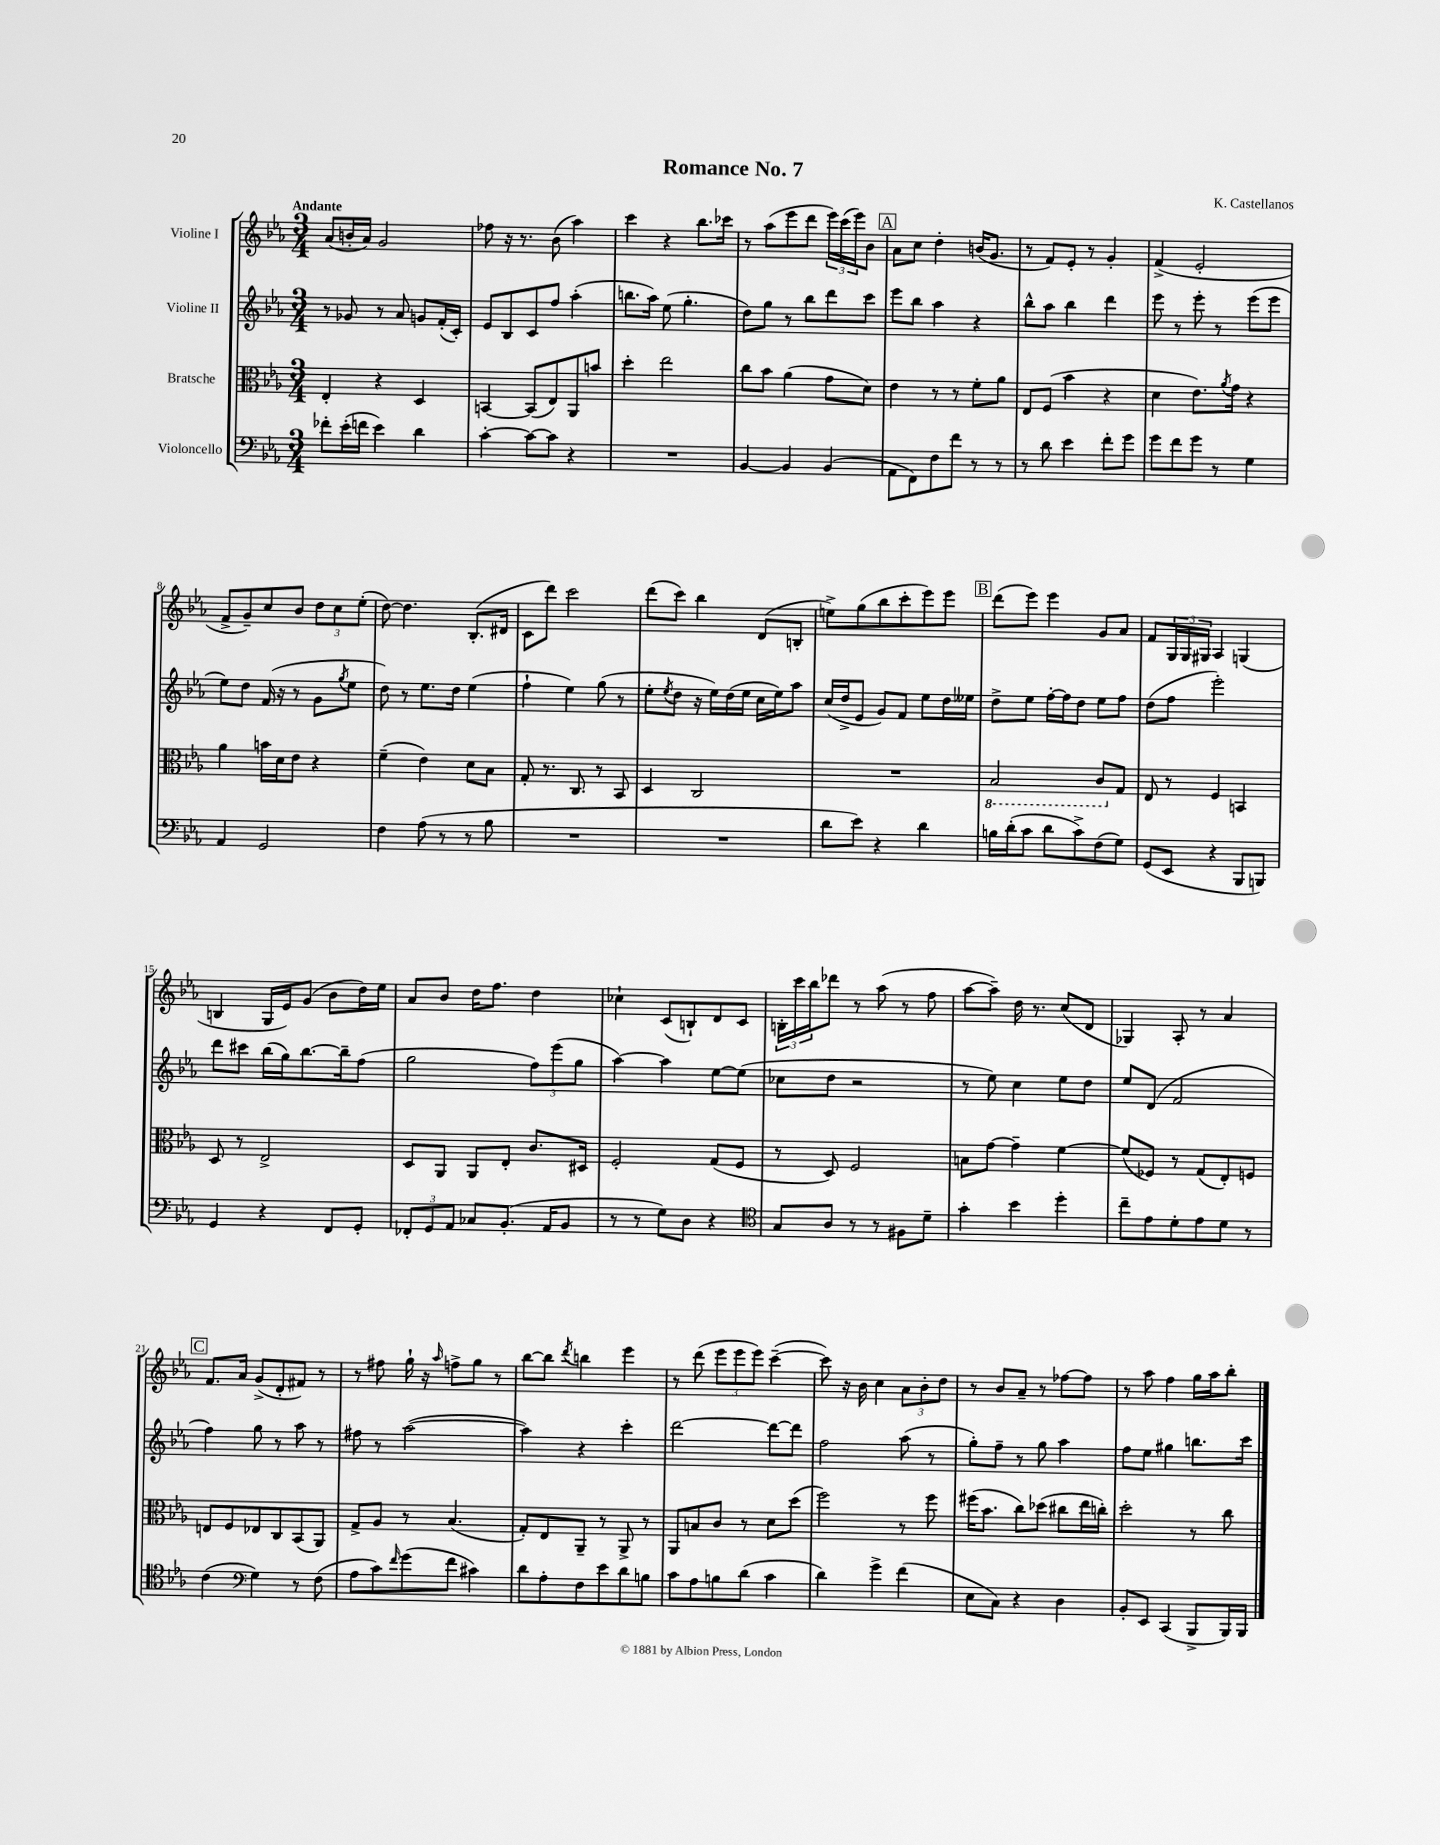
\header { title = "Romance No. 7" composer = "K. Castellanos" }
<<
\new StaffGroup <<
\new Staff = "s0" \with { instrumentName = "Violine I" } {
    \clef treble \key ees \major \numericTimeSignature \time 3/4 \tempo "Andante"
    aes'8( b'16-. aes'16) g'2 |
    fes''8 r16 r8. bes'8( aes''4) |
    c'''4 r4 bes''8. ces'''16 |
    r8 aes''8( ees'''8 d'''8 \tuplet 3/2 { ees'''16) c'''16( ees'''16) } bes'8 |
    \mark \markup { \box "A" } aes'8 c''8 d''4-. b'16( g'8. |
    r8 f'8) ees'8-. r8 g'4-. |
    f'4->( ees'2-. |
    f'8-> g'8--) c''8 bes'8 \tuplet 3/2 { d''8 c''8 ees''8-.( } |
    d''8~) d''4. bes8.-.( dis'16 |
    c'8 d'''8) c'''2 |
    d'''8( c'''8) bes''4 d'8( b8-. |
    e''8->) g''8( bes''8 c'''8-. ees'''8) ees'''8 |
    \mark \markup { \box "B" } d'''8( ees'''8) ees'''4 g'8 aes'8 |
    f'8 \tuplet 3/2 { g16 g16 gis16 } aes4 g4( |
    b4 g16 ees'16) g'8( bes'8 d''16) ees''16 |
    aes'8 bes'8 d''16 f''8. d''4 |
    ces''4-! c'8( b8-!) d'8 c'8 |
    \tuplet 3/2 { b16-. c'''16 bes''16 } des'''8 r8 aes''8( r8 f''8 |
    aes''8~ aes''8--) d''16 r8. c''8( d'8 |
    ges4) aes8-. r8 aes'4 |
    \mark \markup { \box "C" } f'8. aes'16 g'8->( d'8-. fis'8) r8 |
    r8 fis''8 g''16-! r16 \grace { aes''16 } f''8-> g''8 r8 |
    bes''8~ bes''8 \acciaccatura { d'''8 } b''4 ees'''4 |
    r8 d'''8( \tuplet 3/2 { ees'''8 ees'''8 ees'''8) } c'''4~--( |
    c'''8) r16 bes'16 c''4 \tuplet 3/2 { aes'8 bes'8-. d''8 } |
    r8 bes'8 aes'8-- r8 fes''8~ fes''8 |
    r8 aes''8 f''4 g''16 aes''16 bes''8-. \bar "|." |
}
\new Staff = "s1" \with { instrumentName = "Violine II" } {
    \clef treble \key ees \major \numericTimeSignature \time 3/4
    r8 ges'8 r8 aes'8 g'8 f'16-.( c'16-.) |
    ees'8 bes8 c'8 f''8 aes''4-.( |
    b''8. aes''16) ees''8( g''4.-. |
    d''8) g''8 r8 bes''8 d'''8 c'''8 |
    \mark \markup { \box "A" } ees'''8 bes''8 aes''4 r4 |
    bes''8-^ aes''8 bes''4 d'''4 |
    ees'''8 r8 ees'''8-. r8 ees'''8( ees'''8 |
    ees''8) d''8 f'16( r16 r8 g'8 \acciaccatura { g''8 } ees''8 |
    d''8) r8 ees''8. d''16 ees''4( |
    f''4-! ees''4) g''8( r8 |
    ees''8-. \acciaccatura { ees''8 } d''8 r16 ees''16) d''16( ees''16 c''16 ees''16) aes''8 |
    c''16( d''16-> ees'8 g'8) f'8 ees''8 d''16 eeses''16 |
    \mark \markup { \box "B" } d''8-> ees''8 f''16~-. f''16 d''8 ees''8 f''8 |
    d''8( f''8 ees'''2-.) |
    d'''8 cis'''8 bes''16( g''16) bes''8.~ bes''16-- f''8( |
    g''2 \tuplet 3/2 { f''8) ees'''8( g''8 } |
    aes''4~) aes''4 ees''8~ ees''8( |
    ces''8 d''8 r2 |
    r8 ees''8) c''4 ees''8 d''8 |
    ees''8 d'8( f'2 |
    \mark \markup { \box "C" } f''4) g''8 r8 aes''8 r8 |
    fis''8 r8 aes''2~( |
    aes''4) r4 c'''4-. |
    d'''2~ d'''8~ d'''8 |
    f''2 aes''8( r8 |
    g''8-.) f''8-- r8 g''8 aes''4 |
    f''8 ees''8 gis''4 b''8. c'''16 \bar "|." |
}
\new Staff = "s2" \with { instrumentName = "Bratsche" } {
    \clef alto \key ees \major \numericTimeSignature \time 3/4
    ees4-. r4 d4 |
    b,4~ b,8( ees8) aes,8 b'8 |
    d''4-. ees''2 |
    c''8 bes'8 aes'4( g'8 d'8) |
    \mark \markup { \box "A" } ees'4 r8 r8 f'8-. aes'8 |
    ees8 f8( bes'4 r4 |
    d'4 ees'8.) \acciaccatura { aes'8 } g'16 r4 |
    aes'4 b'16 d'16 ees'8 r4 |
    f'4--( ees'4) d'8 bes8 |
    g8-. r8. c8. r8 bes,8 |
    d4 c2 |
    R2. |
    \mark \markup { \box "B" } \ottava #-1 bes,2 c8 \ottava #0 g8 |
    ees8 r8 f4 b,4 |
    d8 r8 ees2-> |
    d8 aes,8 aes,8 ees8-. c'8. dis16 |
    f2-. g8( f8 |
    r8 d8) f2 |
    b8 g'8~ g'4-- f'4~ |
    f'8( fes8) r8 g8( ees8-.) f8 |
    \mark \markup { \box "C" } e8 f8 ees8 c8 bes,8( aes,8) |
    g8-> aes8 r8 bes4.( |
    g8-.) ees8 aes,8-- r8 aes,8-> r8 |
    aes,8 b8 c'8 r8 d'8 d''8( |
    f''2) r8 f''8 |
    fis''16( bes'8. c''8) des''8( cis''8 ees''16 c''16-.) |
    d''2-. r8 c''8 \bar "|." |
}
\new Staff = "s3" \with { instrumentName = "Violoncello" } {
    \clef bass \key ees \major \numericTimeSignature \time 3/4
    fes'8-. ees'16-.( f'16 ees'4) d'4 |
    c'4~-. c'8~ c'8 r4 |
    R2. |
    bes,4~ bes,4 bes,4( |
    \mark \markup { \box "A" } aes,8 f,8) f8 f'8 r8 r8 |
    r8 d'8 ees'4 f'8-. g'8 |
    g'8 f'8 g'8 r8 g4 |
    aes,4 g,2 |
    f4 aes8( r8 r8 bes8 |
    R2. |
    R2. |
    d'8 ees'8) r4 d'4 |
    \mark \markup { \box "B" } b16 d'16-.( c'8 d'8 c'8->) f8( g8) |
    g,8( ees,8 r4 bes,,8 b,,8) |
    g,4 r4 f,8 g,8-. |
    \tuplet 3/2 { fes,8-. g,8 aes,8 } ces8 bes,8.-.( aes,16 bes,8 |
    r8 r8 g8) d8 r4 |
    \clef tenor g8 aes8 r8 r8 fis8 d'8-- |
    g'4-. bes'4 d''4-. |
    c''8-- ees'8 d'8-. ees'8 d'8 r8 |
    \mark \markup { \box "C" } c'4( \clef bass g4) r8 f8( |
    aes8 c'8) \grace { f'16 } g'8( f'8 cis'4) |
    d'8 aes8-. f8 ees'8 d'8 b8 |
    c'8 aes8 b8 d'8( c'4 |
    d'4) g'4-> f'4( |
    ees8 c8) r4 d4 |
    bes,8-. ees,8 c,4( bes,,8-> bes,,16) bes,,16 \bar "|." |
}
>>
>>
